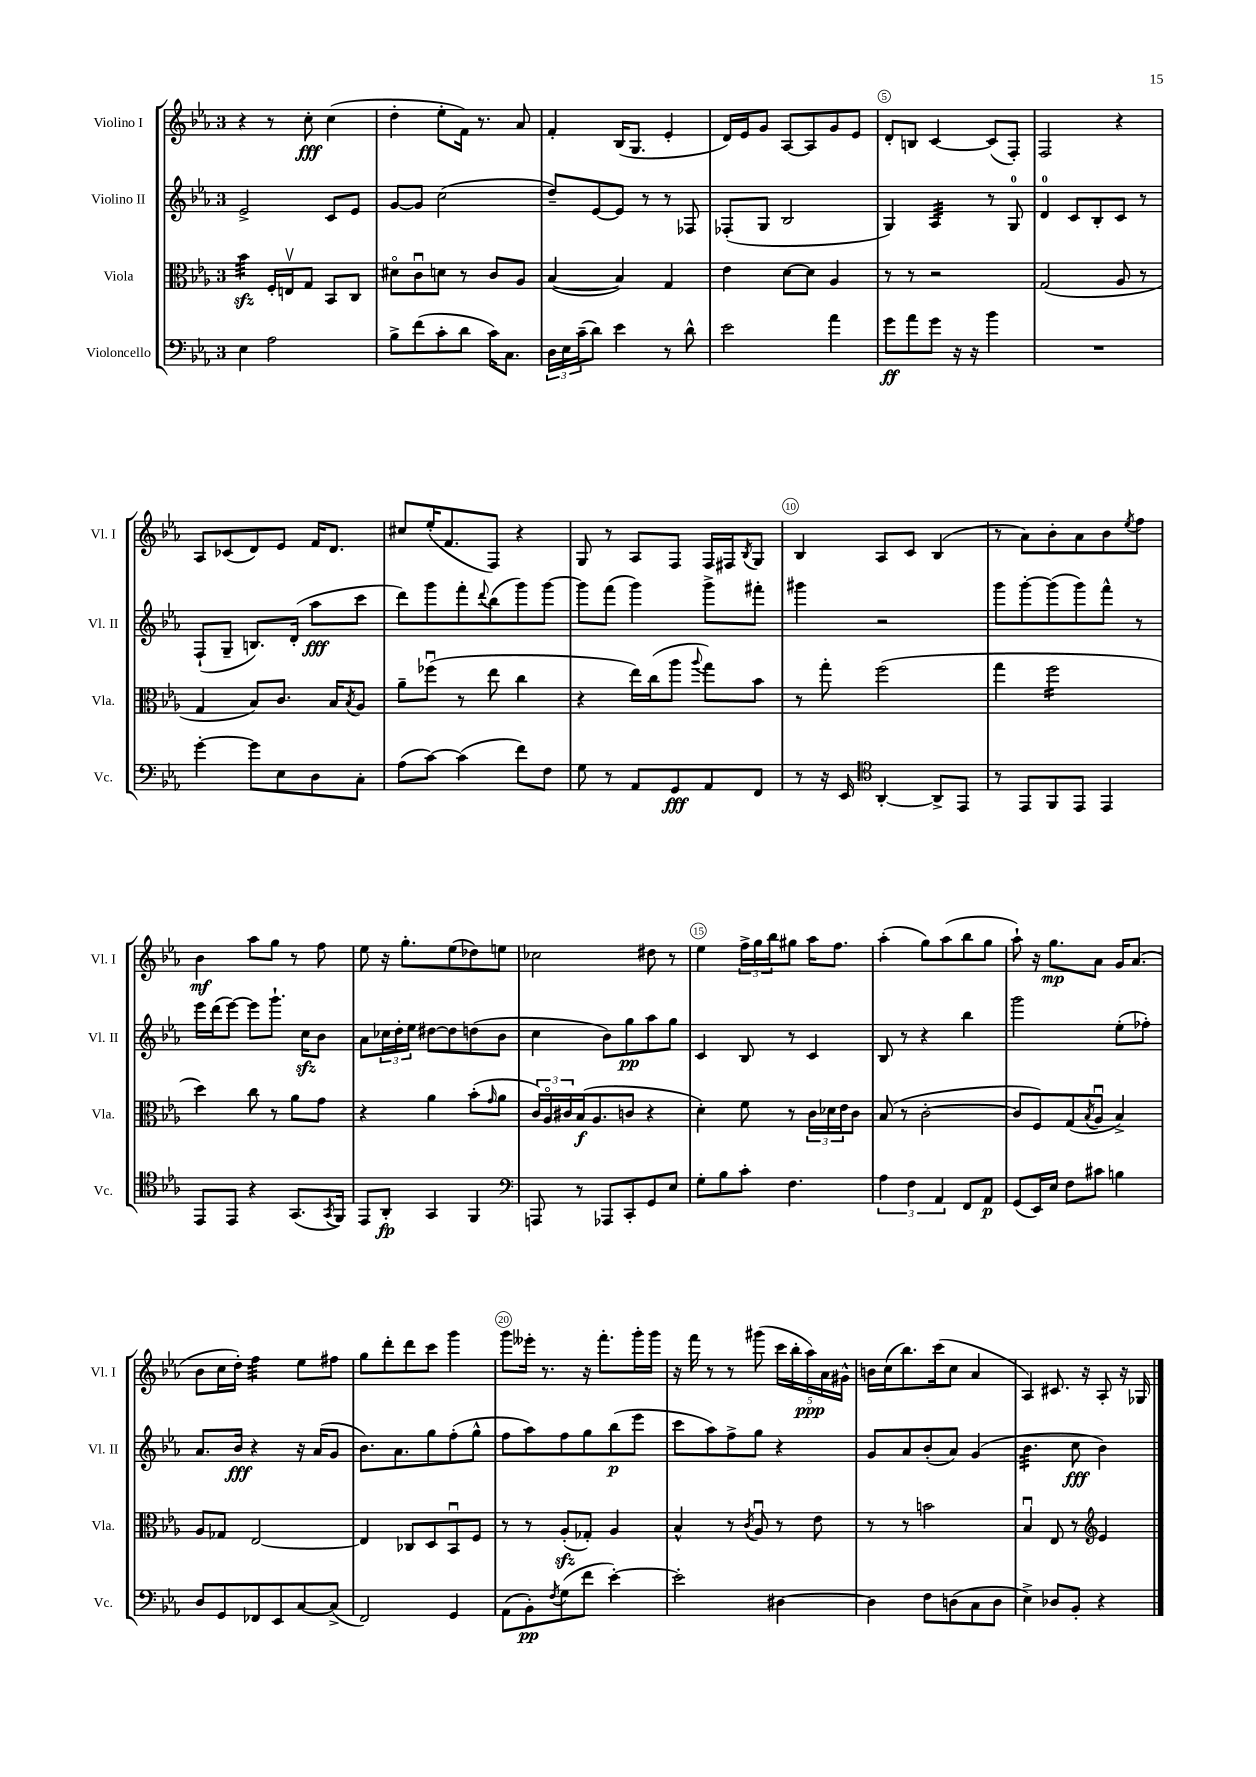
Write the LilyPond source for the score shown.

<<
\new StaffGroup <<
\new Staff = "s0" \with { instrumentName = "Violino I" shortInstrumentName = "Vl. I" } {
    \clef treble \key ees \major \once \override Staff.TimeSignature.style = #'single-digit \time 3/4
    r4 r8 c''8-.\fff c''4( |
    d''4-. ees''8-. f'16) r8. aes'8 |
    f'4-. bes16( g8. ees'4-. |
    d'16) ees'16 g'8 aes8~ aes8 g'8 ees'8 |
    d'8-. b8 c'4~ c'8( f8-.) |
    f2 r4 |
    aes8 ces'8( d'8) ees'8 f'16 d'8. |
    cis''8 ees''16-.( f'8. f8) r4 |
    g8 r8 aes8 f8 f16 fis16 \acciaccatura { bes8 } g8 |
    bes4 aes8 c'8 bes4( |
    r8 aes'8) bes'8-. aes'8 bes'8 \acciaccatura { ees''8 } f''8 |
    bes'4\mf aes''8 g''8 r8 f''8 |
    ees''8 r16 g''8.-. ees''8( des''8) e''8 |
    ces''2 dis''8 r8 |
    ees''4 \tuplet 3/2 { f''16-> g''16 bes''16 } gis''8 aes''16 f''8. |
    aes''4-.( g''8) aes''8( bes''8 g''8 |
    aes''8-!) r16 g''8.\mp aes'8 g'16 aes'8.( |
    bes'8 c''16 d''16-.) f''4:32 ees''8 fis''8 |
    g''8 d'''8-. d'''8 c'''8 g'''4 |
    g'''8 eeses'''16-. r8. r16 f'''8.-. g'''16-. g'''16 |
    r16 f'''16 r8 r8 gis'''8( \tuplet 5/4 { c'''16 bes''16-. aes''16\ppp) aes'16 gis'16-^ } |
    b'16 c''16( bes''8.) c'''16( c''8 aes'4 |
    aes4) cis'8. r16 aes8-. r16 ges16 \bar "|." |
}
\new Staff = "s1" \with { instrumentName = "Violino II" shortInstrumentName = "Vl. II" } {
    \clef treble \key ees \major \once \override Staff.TimeSignature.style = #'single-digit \time 3/4
    ees'2-> c'8 ees'8 |
    g'8~ g'8 c''2( |
    d''8--) ees'8~ ees'8 r8 r8 fes8 |
    fes8-.( g8 bes2 |
    g4) aes4:32 r8 g8-0 |
    d'4-0 c'8 bes8-. c'8 r8 |
    f8-!( g8-- b8.) d'16-.( aes''8\fff c'''8 |
    d'''8) g'''8 f'''8-. \appoggiatura { d'''8 } bes''8( g'''8) g'''8~ |
    g'''8 f'''8( g'''4) g'''8-> fis'''8-. |
    gis'''4 r2 |
    g'''8 g'''8~-. g'''8( g'''8) f'''8-^ r8 |
    ees'''16 d'''16( ees'''8~) ees'''8 g'''8.-! c''16\sfz bes'8 |
    aes'8 \tuplet 3/2 { ces''16 d''16-. ees''16 } dis''8~ dis''8 d''8( bes'8 |
    c''4 bes'8) g''8\pp aes''8 g''8 |
    c'4 bes8 r8 c'4 |
    bes8 r8 r4 bes''4 |
    g'''2 ees''8-.( fes''8-.) |
    aes'8. bes'16\fff r4 r16 aes'16( g'8 |
    bes'8.) aes'8. g''8 f''8-.( g''8-^ |
    f''8 aes''8) f''8 g''8 bes''8\p( ees'''8 |
    c'''8 aes''8) f''8-> g''8 r4 |
    g'8 aes'8 bes'8-.( aes'8) g'4( |
    bes'4.:32 c''8\fff bes'4) \bar "|." |
}
\new Staff = "s2" \with { instrumentName = "Viola" shortInstrumentName = "Vla." } {
    \clef alto \key ees \major \once \override Staff.TimeSignature.style = #'single-digit \time 3/4
    bes'4:32\sfz f16-. e16\upbow g8 bes,8 c8 |
    dis'8\flageolet c'8\downbow d'8 r8 c'8 aes8 |
    bes4~( bes4) g4 |
    ees'4 d'8~ d'8 aes4 |
    r8 r8 r2 |
    g2( aes8 r8 |
    g4 bes8) c'8. bes16 \acciaccatura { bes8 } aes8 |
    aes'8-- fes''8\downbow( r8 ees''8 c''4 |
    r4 ees''16) c''16( aes''8 \appoggiatura { aes''8 } g''8) bes'8 |
    r8 g''8-. f''2( |
    g''4 f''2:16 |
    d''4) c''8 r8 aes'8 g'8 |
    r4 aes'4 bes'8-.( \grace { g'16 } aes'8 |
    \tuplet 3/2 { c'16) aes16\flageolet cis'16 } bes16\f( aes8. c'8 r4 |
    d'4-.) f'8 r8 \tuplet 3/2 { c'16 des'16 ees'16 } c'8 |
    bes8( r8 c'2~-. |
    c'8 f8) g8( \acciaccatura { bes8 } aes8\downbow bes4->) |
    aes8 ges8 ees2~ |
    ees4 ces8 d8 bes,8\downbow f8 |
    r8 r8 aes8-.\sfz( ges8-.) aes4 |
    bes4-^ r8 \acciaccatura { c'8 } aes8\downbow r8 ees'8 |
    r8 r8 b'2 |
    bes4\downbow ees8 r8 \clef treble ees'4 \bar "|." |
}
\new Staff = "s3" \with { instrumentName = "Violoncello" shortInstrumentName = "Vc." } {
    \clef bass \key ees \major \once \override Staff.TimeSignature.style = #'single-digit \time 3/4
    ees4 aes2 |
    bes8-> f'8( c'8-. d'8 c'16) c8. |
    \tuplet 3/2 { d16 ees16 c'16--( } d'8) ees'4 r8 d'8-^ |
    ees'2 aes'4 |
    g'8\ff aes'8 g'8 r16 r16 bes'4 |
    R2. |
    g'4~-. g'8 ees8 d8 c8-. |
    aes8( c'8~) c'4( f'8) f8 |
    g8 r8 aes,8 g,8\fff aes,8 f,8 |
    r8 r16 ees,16 \clef tenor aes,4~-. aes,8-> ees,8 |
    r8 ees,8 f,8 ees,8 ees,4 |
    ees,8 ees,8 r4 g,8.( \acciaccatura { g,8 } f,16) |
    ees,8 aes,8-.\fp g,4 f,4 |
    \clef bass a,,8 r8 aes,,8 c,8-. g,8 ees8 |
    g8-. bes8 c'8-. f4. |
    \tuplet 3/2 { aes4 f4 aes,4 } f,8 aes,8\p |
    g,8( ees,16) ees16 f8 cis'8 b4 |
    d8 g,8 fes,8 ees,8 c8~ c8->( |
    f,2) g,4 |
    aes,8( bes,8-.\pp) \acciaccatura { f8 } g8( f'8 ees'4~-.) |
    ees'2-. dis4~ |
    dis4 f8 d8( c8 d8 |
    ees4->) des8 bes,8-. r4 \bar "|." |
}
>>
>>
\layout { \context { \Score \override BarNumber.break-visibility = ##(#f #t #t) barNumberVisibility = #(every-nth-bar-number-visible 5) \override BarNumber.stencil = #(make-stencil-circler 0.1 0.3 ly:text-interface::print) } }
